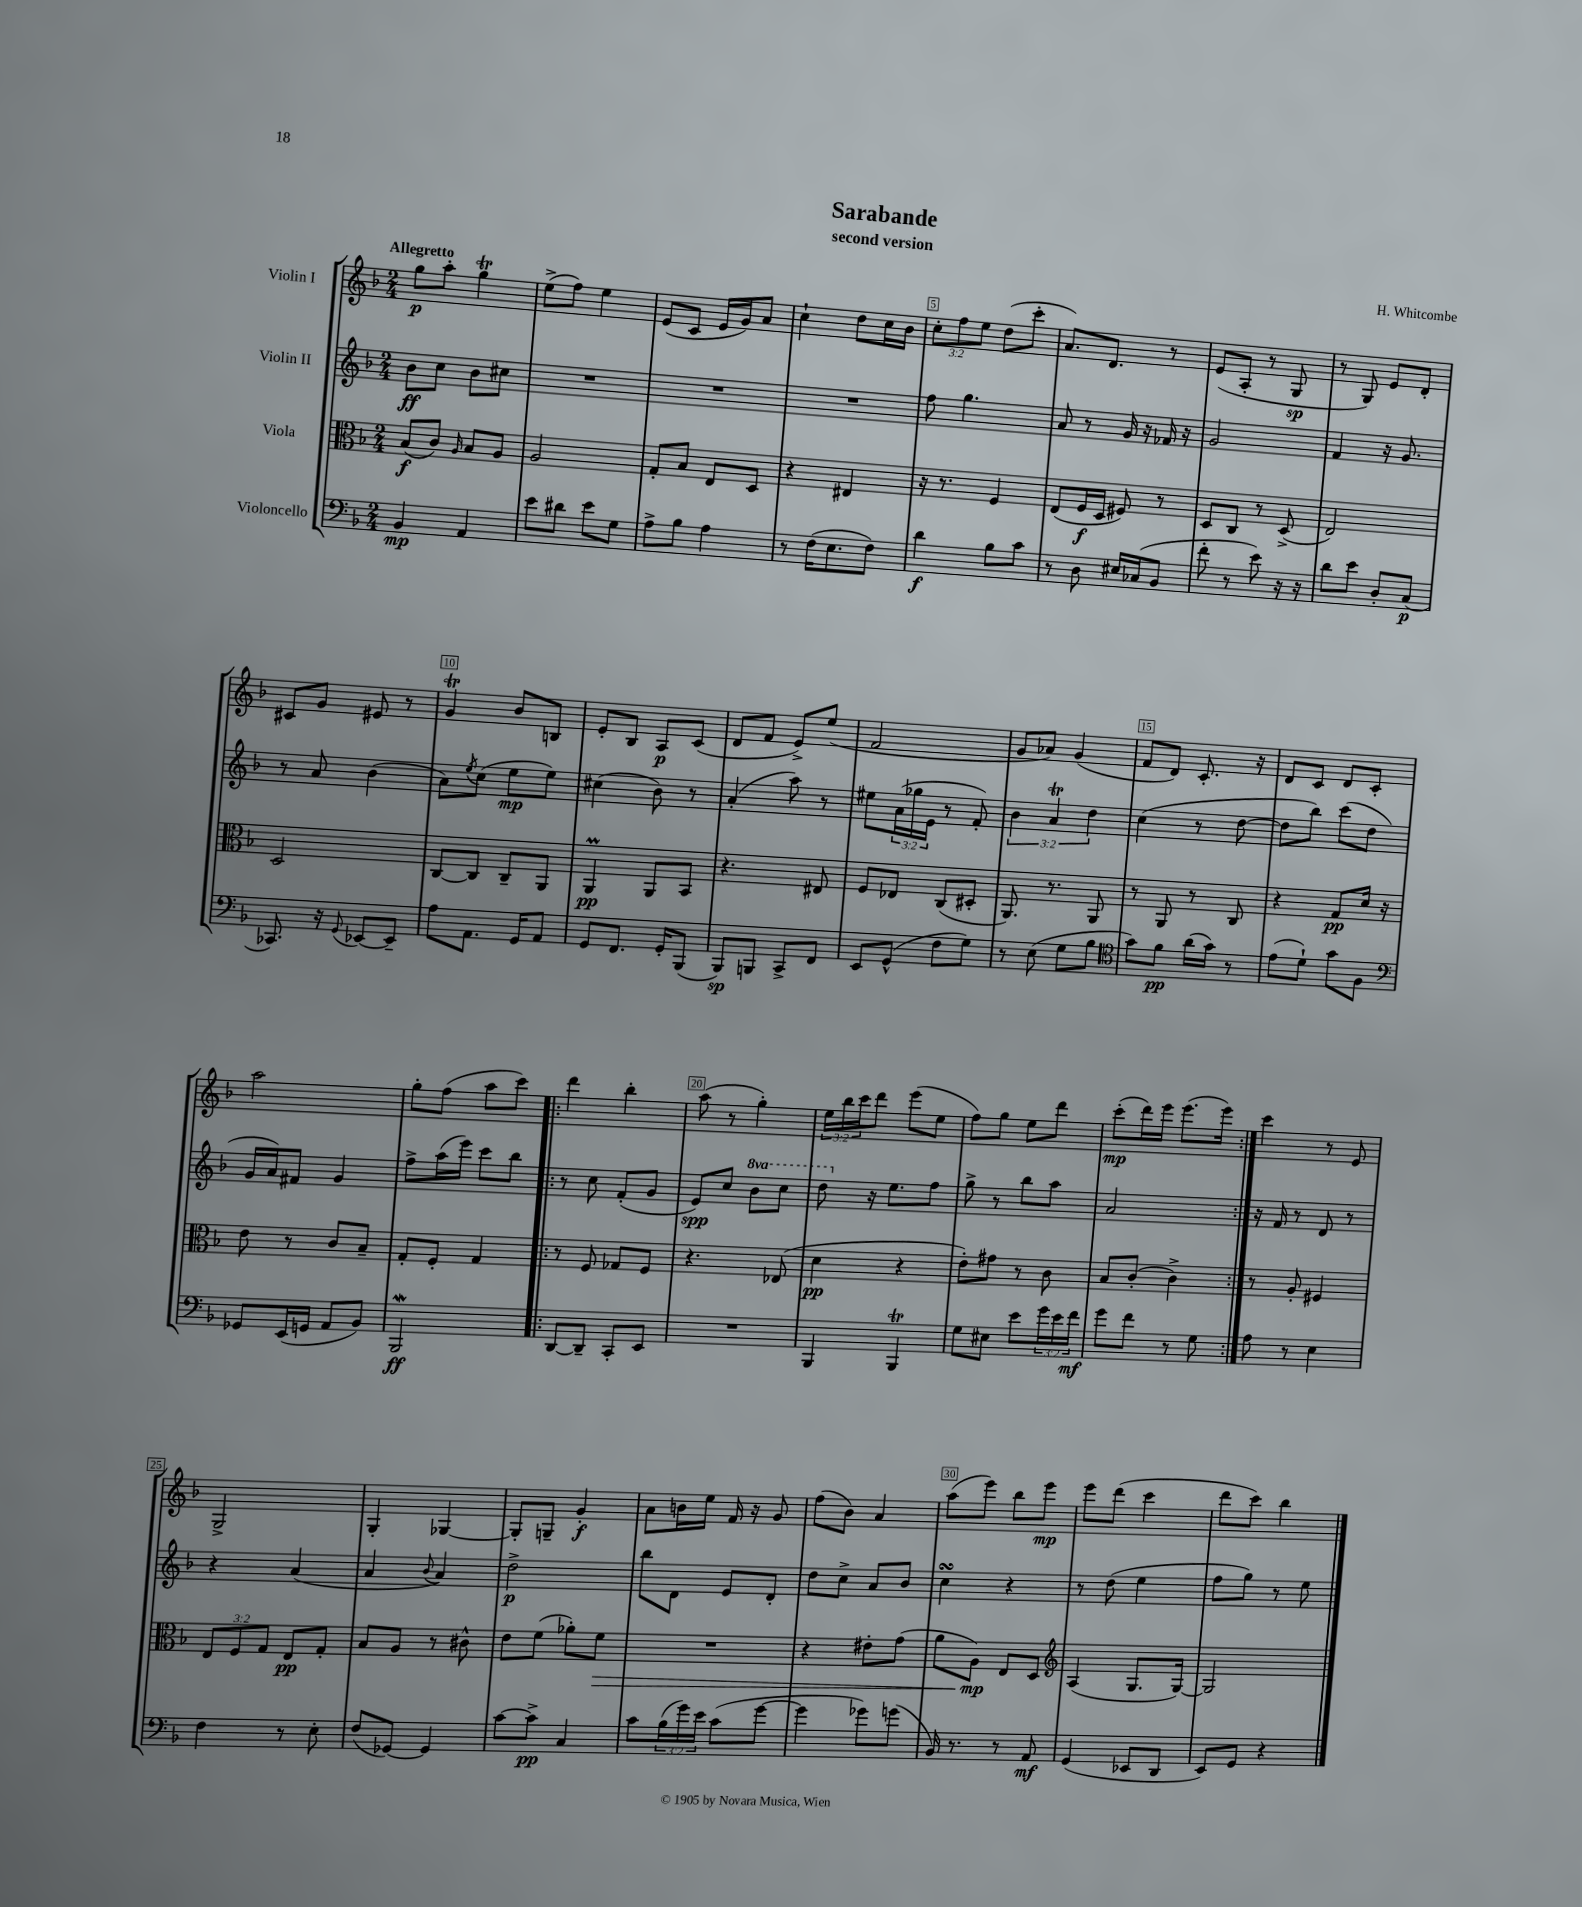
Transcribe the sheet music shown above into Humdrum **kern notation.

**kern	**dynam	**kern	**dynam	**kern	**dynam	**kern	**dynam
*part4	*part4	*part3	*part3	*part2	*part2	*part1	*part1
*staff4	*staff4	*staff3	*staff3	*staff2	*staff2	*staff1	*staff1
*I"Violoncello	*	*I"Viola	*	*I"Violin II	*	*I"Violin I	*
*clefF4	*	*clefC3	*	*clefG2	*	*clefG2	*
*k[b-]	*	*k[b-]	*	*k[b-]	*	*k[b-]	*
*M2/4	*	*M2/4	*	*M2/4	*	*M2/4	*
=1	=1	=1	=1	=1	=1	=1	=1
!	!	!	!	!	!	!LO:TX:a:B:t=Allegretto	!
4BB-/	mp	(8B-/L	f	8b-\L	ff	8gg\L	p
.	.	8c/J)	.	8cc\J	.	8aa'\J	.
.	.	16qqA/	.	.	.	.	.
4AA/	.	8B-/L	.	8b-\L	.	4ggT\	.
.	.	8A/J	.	8cc#X\J	.	.	.
=2	=2	=2	=2	=2	=2	=2	=2
8e\L	.	2A/	.	2r	.	(8ee^\L	.
8d#X\J	.	.	.	.	.	8ff\J)	.
8e\L	.	.	.	.	.	4ee\	.
8G\J	.	.	.	.	.	.	.
=3	=3	=3	=3	=3	=3	=3	=3
8A^\L	.	8G'/L	.	2r	.	(8e/L	.
8B-\J	.	8B-/J	.	.	.	8c/J	.
4A\	.	8E/L	.	.	.	16e/LL	.
.	.	.	.	.	.	16g/J)	.
.	.	8D/J	.	.	.	8a/J	.
=4	=4	=4	=4	=4	=4	=4	=4
8r	.	4r	.	2r	.	4cc`\	.
(16F\KL	.	.	.	.	.	.	.
8.E\	.	.	.	.	.	.	.
.	.	4E#X/	.	.	.	8dd\L	.
8F\J)	.	.	.	.	.	16cc\L	.
.	.	.	.	.	.	16b-\JJ	.
=5	=5	=5	=5	=5	=5	=5	=5
4d\	f	16r	.	8ff\	.	12cc'\L	.
.	.	8.r	.	.	.	.	.
.	.	.	.	.	.	12ff\	.
.	.	.	.	4.gg\	.	.	.
.	.	.	.	.	.	12ee\J	.
8B-\L	.	4F/	.	.	.	(8dd\L	.
8c\J	.	.	.	.	.	8ccc'\J	.
=6	=6	=6	=6	=6	=6	=6	=6
8r	.	(8E/L	.	8a/	.	8.a/L)	.
8D\	.	16F/L	f	8r	.	.	.
.	.	16D/JJ	.	.	.	8.d/J	.
16E#X/LL	.	8F#X/)	.	16g/	.	.	.
(16C-X/J	.	.	.	16r	.	.	.
8BB-/J	.	8r	.	16f-X/	.	8r	.
.	.	.	.	16r	.	.	.
=7	=7	=7	=7	=7	=7	=7	=7
8f'\	.	8D/L	.	2g/	.	(8e/L	.
8r	.	8C/J	.	.	.	8A'/J	.
8e\)	.	8r	.	.	.	8r	.
16r	.	(8D^/	.	.	.	8G/	sp
16r	.	.	.	.	.	.	.
=8	=8	=8	=8	=8	=8	=8	=8
8d\L	.	2E/)	.	4f/	.	8r	.
8e\J	.	.	.	.	.	8G/)	.
8D'/L	.	.	.	16r	.	8e/L	.
.	.	.	.	8.g/	.	.	.
(8C/J	p	.	.	.	.	8d'/J	.
!!LO:LB:g=z
=9	=9	=9	=9	=9	=9	=9	=9
8.CC-X/)	.	2D/	.	8r	.	8c#X/L	.
.	.	.	.	8a/	.	8g/J	.
16r	.	.	.	.	.	.	.
8qqGG/	.	.	.	.	.	.	.
[8EE-X/L	.	.	.	(4b-\	.	8e#X/	.
8EE-~/J]	.	.	.	.	.	8r	.
=10	=10	=10	=10	=10	=10	=10	=10
8A\L	.	[8C/L	.	8a\L)	.	4gT/	.
.	.	.	.	8qee/	.	.	.
8.AA\J	.	8C/J]	.	(8cc\J	.	.	.
.	.	8C~/L	.	8ee\L	mp	8b-/L	.
16GG/KL	.	.	.	.	.	.	.
8AA/J	.	8AA/J	.	8ee\J)	.	8Bn/J	.
=11	=11	=11	=11	=11	=11	=11	=11
8GG/L	.	4AAm/	pp	(4cc#X\	.	8e'/L	.
8.FF/J	.	.	.	.	.	8B-/J	.
.	.	8AA/L	.	8b-\)	.	8A/L	p
16GG'/KL	.	.	.	.	.	.	.
(8BBB-/J	.	8BB-/J	.	8r	.	(8c/J	.
=12	=12	=12	=12	=12	=12	=12	=12
8BBB-/L)	sp	4.r	.	(4a'/	.	8d/L	.
8BBBn/J	.	.	.	.	.	8f/J	.
8CC^/L	.	.	.	8aa\)	.	8e^/L)	.
8FF/J	.	8E#X/	.	8r	.	(8ee/J	.
=13	=13	=13	=13	=13	=13	=13	=13
8EE/L	.	8F/L	.	8ee#X\L	.	2f/	.
(8GG^^/J	.	8E-X/J	.	(24a\L	.	.	.
.	.	.	.	24gg-X\	.	.	.
.	.	.	.	24e\JJ	.	.	.
8F\L	.	(8C/L	.	8r	.	.	.
8G\J)	.	8D#X'/J	.	8f'/)	.	.	.
=14	=14	=14	=14	=14	=14	=14	=14
8r	.	8.AA/)	.	6b-\	.	8g/L	.
(8E\	.	.	.	.	.	8a-X/J)	.
.	.	.	.	6at/	.	.	.
.	.	8.r	.	.	.	.	.
8G\L	.	.	.	.	.	(4g/	.
.	.	.	.	6dd\	.	.	.
8B-\J	.	8AA/	.	.	.	.	.
=15	=15	=15	=15	=15	=15	=15	=15
*clefC4	*	*	*	*	*	*	*
8g\L)	.	8r	.	(4cc\	.	8f/L	.
8f\J	pp	8AA/	.	.	.	8d/J)	.
(16a\LL	.	8r	.	8r	.	8.c'/	.
16g\JJ)	.	.	.	.	.	.	.
8r	.	8C/	.	[8dd\	.	.	.
.	.	.	.	.	.	16r	.
=16	=16	=16	=16	=16	=16	=16	=16
(8e\L	.	4r	.	8dd\L]	.	8d/L	.
8d`\J)	.	.	.	8bb-\J)	.	8c/J	.
8g\L	.	8G/L	pp	(8ccc\L	.	8d/L	.
8F\J	.	16d/Jk	.	8dd\J	.	8c'/J	.
.	.	16r	.	.	.	.	.
!!LO:LB:g=z
=17	=17	=17	=17	=17	=17	=17	=17
*clefF4	*	*	*	*	*	*	*
8GG-X/L	.	8e\	.	16g/LL	.	2aa\	.
.	.	.	.	16a/J)	.	.	.
(16EE/L	.	8r	.	8f#X/J	.	.	.
16GGn/JJ	.	.	.	.	.	.	.
8AA/L	.	8c/L	.	4g/	.	.	.
8BB-/J)	.	8B-~/J	.	.	.	.	.
=18	=18	=18	=18	=18	=18	=18	=18
2BBB-w/	ff	8G'/L	.	8ff^\L	.	8gg'\L	.
.	.	8F'/J	.	(16aa\L	.	(8ff\J	.
.	.	.	.	16eee\JJ)	.	.	.
.	.	4G/	.	8ccc\L	.	8aa\L	.
.	.	.	.	8bb-\J	.	8ccc\J)	.
=19!|:	=19!|:	=19!|:	=19!|:	=19!|:	=19!|:	=19!|:	=19!|:
[8DD/L	.	8r	.	8r	.	4ddd\	.
8DD~/J]	.	8F/	.	8cc\	.	.	.
8CC'/L	.	8G-X/L	.	(8f'/L	.	4bb-'\	.
8EE/J	.	8F/J	.	8g/J	.	.	.
=20	=20	=20	=20	=20	=20	=20	=20
2r	.	4.r	.	8e/L)	spp	(8aa\	.
.	.	.	.	8cc/J	.	8r	.
*	*	*	*	*8va	*	*	*
.	.	.	.	8bb-\L	.	4gg'\)	.
.	.	(8E-X/	.	8ccc\J	.	.	.
=21	=21	=21	=21	=21	=21	=21	=21
4BBB-/	.	4d\	pp	8ddd\	.	24ee\LL	.
.	.	.	.	.	.	24bb-\	.
.	.	.	.	.	.	24ccc\J	.
*	*	*	*	*X8va	*	*	*
.	.	.	.	16r	.	8ddd\J	.
.	.	.	.	8.ee\L	.	.	.
4BBB-T/	.	4r	.	.	.	(8eee\L	.
.	.	.	.	8ff\J	.	8ee\J	.
=22	=22	=22	=22	=22	=22	=22	=22
8G\L	.	8e'\L)	.	8gg^\	.	8ff\L)	.
8E#X\J	.	8g#X\J	.	8r	.	8gg\J	.
8e\L	.	8r	.	8bb-\L	.	8ee\L	.
24g\L	.	8c\	.	8aa\J	.	8ddd\J	.
24e\	.	.	.	.	.	.	.
24f\JJ	mf	.	.	.	.	.	.
=23	=23	=23	=23	=23	=23	=23	=23
8g\L	.	8B-/L	.	2a/	.	(8ccc'\L	mp
8f\J	.	(8c'/J	.	.	.	16ddd\L)	.
.	.	.	.	.	.	16eee\JJ	.
8r	.	4c^\)	.	.	.	(8.eee\L	.
8G\	.	.	.	.	.	.	.
.	.	.	.	.	.	16eee\Jk)	.
=24:|!	=24:|!	=24:|!	=24:|!	=24:|!	=24:|!	=24:|!	=24:|!
8A\	.	8r	.	16r	.	4ccc\	.
.	.	.	.	16f/	.	.	.
8r	.	8A'/	.	8r	.	.	.
4E\	.	4F#X/	.	8d/	.	8r	.
.	.	.	.	8r	.	8e/	.
!!LO:LB:g=z
=25	=25	=25	=25	=25	=25	=25	=25
4F\	.	12E/L	.	4r	.	2G^/	.
.	.	12F/	.	.	.	.	.
.	.	12G/J	.	.	.	.	.
8r	.	8E/L	pp	(4a/	.	.	.
8E'\	.	8G'/J	.	.	.	.	.
=26	=26	=26	=26	=26	=26	=26	=26
(8F/L	.	8B-/L	.	4a/	.	4G'/	.
[8GG-X/J)	.	8A/J	.	.	.	.	.
.	.	.	.	8qqb-/	.	.	.
4GG-/]	.	8r	.	4a/)	.	[4G-X/	.
.	.	8c#X^^\	.	.	.	.	.
=27	=27	=27	=27	=27	=27	=27	=27
[8c\L	.	8e\L	.	2dd^\	p	8G-'/L]	.
8c^\J]	pp	(8f\J	.	.	.	8Gn~/J	.
4C/	.	8a-X'\L)	.	.	.	4g'/	f
!	!	!	!LO:HP:b	!	!	!	!
.	.	8f\J	>	.	.	.	.
=28	=28	=28	=28	=28	=28	=28	=28
8c\L	.	2r	.	8bb-\L	.	8a\L	.
(24B-\L	.	.	.	8d\J	.	16bn\L	.
24g\)	.	.	.	.	.	.	.
.	.	.	.	.	.	16ee\JJ	.
24e\JJ	.	.	.	.	.	.	.
(8c\L	.	.	.	8e/L	.	16f/	.
.	.	.	.	.	.	16r	.
[8g\J	.	.	.	8d'/J	.	8g/	.
=29	=29	=29	=29	=29	=29	=29	=29
4g\]	.	4r	.	8dd\L	.	(8ff\L	.
.	.	.	.	8cc^\J	.	8b-\J)	.
8g-X\L)	.	8e#X'\L	.	8a/L	.	4a/	.
(8gn\J	.	(8g\J	.	8b-/J	.	.	.
=30	=30	=30	=30	=30	=30	=30	=30
16BB-/)	.	8a\L	.	4ccsSSS\	.	(8aa\L	.
8.r	.	.	.	.	.	.	.
.	.	8A\J)	mp	.	.	8eee\J)	.
8r	.	8E/L	]	4r	.	8bb-\L	.
8AA/	mf	8D/J	.	.	.	8eee\J	mp
=31	=31	=31	=31	=31	=31	=31	=31
*	*	*clefG2	*	*	*	*	*
(4GG/	.	(4A/	.	8r	.	8eee\L	.
.	.	.	.	(8dd\	.	(8ddd\J	.
8EE-X/L	.	8.G/L	.	4ee\	.	4ccc\	.
8DD/J	.	.	.	.	.	.	.
.	.	[16G/Jk)	.	.	.	.	.
=32	=32	=32	=32	=32	=32	=32	=32
8EE/L)	.	2G/]	.	8ff\L	.	8ddd\L	.
8GG/J	.	.	.	8gg\J)	.	8ccc\J)	.
4r	.	.	.	8r	.	4bb-\	.
.	.	.	.	8ee\	.	.	.
==	==	==	==	==	==	==	==
*-	*-	*-	*-	*-	*-	*-	*-
